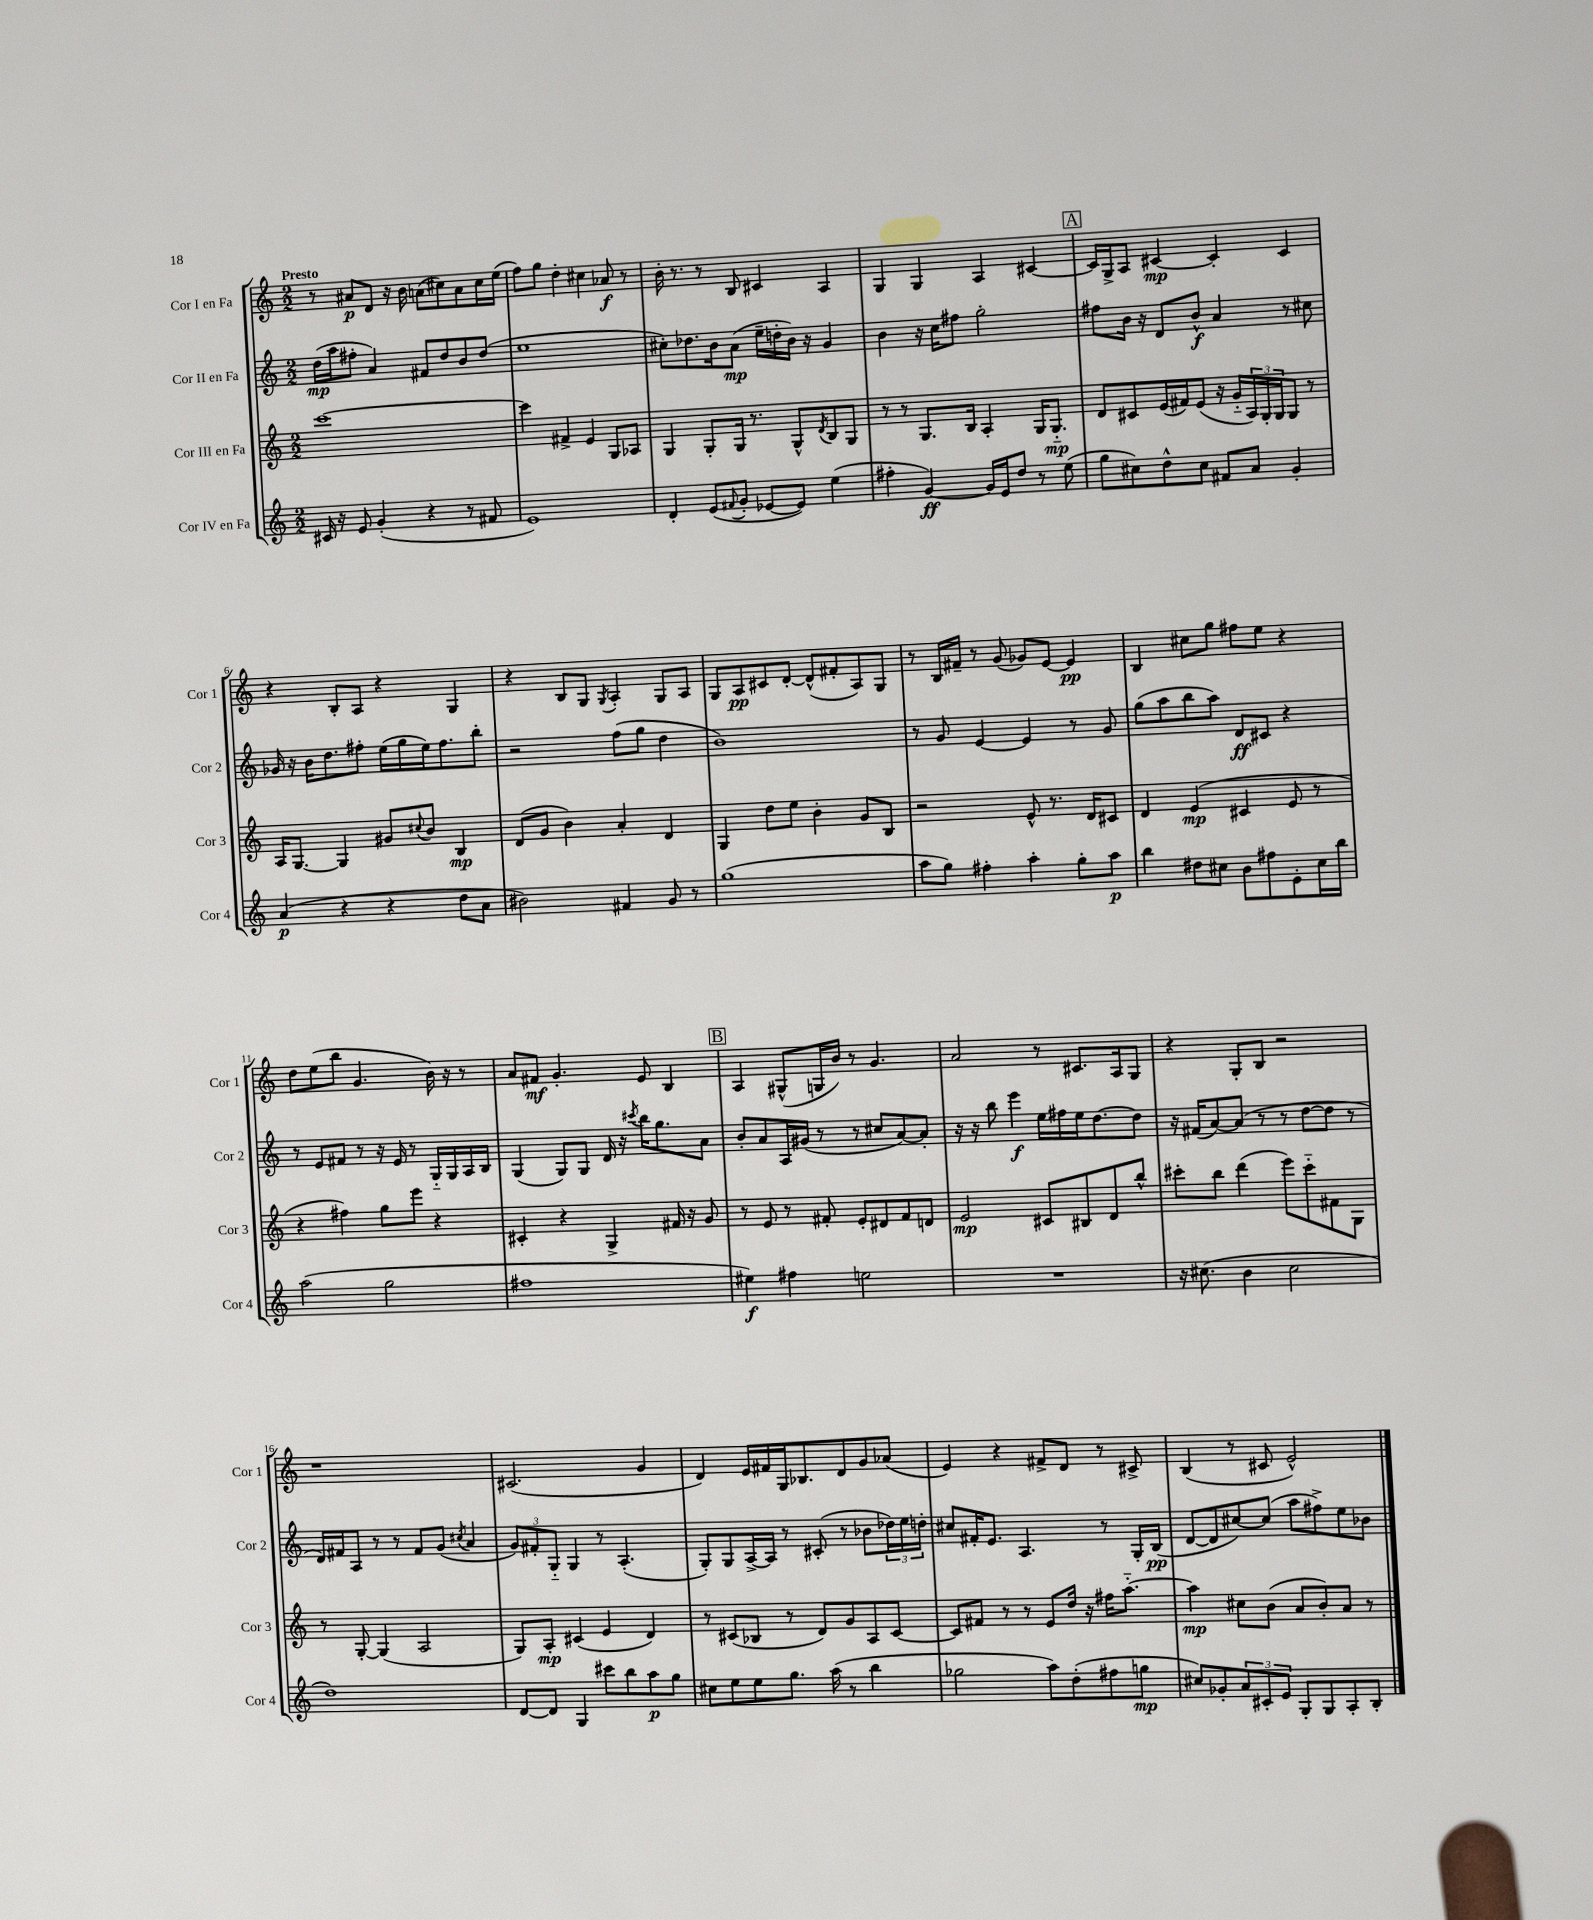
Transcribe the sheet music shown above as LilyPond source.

<<
\new StaffGroup <<
\new Staff = "s0" \with { instrumentName = "Cor I en Fa" shortInstrumentName = "Cor 1" } {
    \clef treble \key c \major \numericTimeSignature \time 2/2 \tempo "Presto"
    r8 ais'8\p d'8 r16 b'16 a'8( cis''8) a'8 cis''16 e''16( |
    f''8) g''8 d''4-. cis''4 aes'8\f r8 |
    b'16-. r8. r8 b8 cis'4 a4 |
    g4 g4 a4 cis'4~ |
    \mark \markup { \box "A" } cis'16 g16-> a8 cis'4~\mp cis'4-. cis'4 |
    r4 b8-. a8 r4 g4 |
    r4 b8 g8 \acciaccatura { g8 } a4-. g8 a8 |
    g8 a8\pp cis'8 d'8~-. d'8-^( fis'8-. a8) g8 |
    r8 b16 fis'16-- r8 g'8( ges'8) e'8~ e'4\pp |
    b4 cis''8 g''8 fis''8 e''8 r4 |
    d''8 e''8( b''8 g'4. b'16) r16 r8 |
    a'8 fis'8\mf g'4.-. e'8 b4 |
    \mark \markup { \box "B" } a4 gis8-^( g16 b'16) r8 g'4. |
    a'2 r8 cis'8. a16 g8 |
    r4 g8-. b8 r2 |
    r1 |
    cis'2.( g'4 |
    d'4) e'16 fis'16 g16 bes8. d'8 g'8 aes'8( |
    e'4) r4 fis'8-> d'8 r8 cis'8-> |
    b4( r8 cis'8 e'2-^) \bar "|." |
}
\new Staff = "s1" \with { instrumentName = "Cor II en Fa" shortInstrumentName = "Cor 2" } {
    \clef treble \key c \major \numericTimeSignature \time 2/2
    d''16\mp( a''16 fis''8-. a'4) fis'8 d''8 b'8 d''8( |
    e''1 |
    cis''8-.) des''8. b'16 a'8\mp( e''16-- d''16-. b'16) r16 g'4 |
    b'4 r16 c''16 fis''8 g''2-. |
    \mark \markup { \box "A" } fis''8 b'16 r16 d'8 b'8-^\f a'4 r8 cis''8 |
    ges'16 r16 b'16 d''8. fis''8-. e''16( g''16 e''16) fis''8. b''8-. |
    r2 f''8( g''8 d''4 |
    b'1) |
    r8 g'8 e'4~ e'4 r8 g'8 |
    g''8( a''8 b''8 a''8) d'8\ff cis'8 r4 |
    r8 e'8 fis'8 r8 r16 e'16 r8 g16-_ g16 a16 b16 |
    g4( g8) g8 d'16 r16 \acciaccatura { cis'''8 } b''16 g''8. a'8 |
    \mark \markup { \box "B" } b'8-. a'8 a16 gis'16( r8 r8 cis''8 a'8~) a'8-. |
    r16 r16 b''8 e'''4\f e''16 fis''16 e''16 d''8.~ d''8 |
    r16 fis'16( a'8~) a'8( r8 r8 d''8~ d''8 r8 |
    d'16) fis'16 a8 r8 r8 fis'8 g'8( \acciaccatura { cis''8 } a'4 |
    \tuplet 3/2 { g'8) fis'8-. g8-_ } g4 r8 a4.-.( |
    g8-.) g8 a16~-> a16 r8 cis'8-.( r8 bes'8 \tuplet 3/2 { des''16) e''16 d''16-. } |
    cis''8 fis'16-. e'8. a4. r8 g16-. b16\pp( |
    d'8~ d'8 cis''8~) cis''8( a''8 fis''8->) e''8 bes'8 \bar "|." |
}
\new Staff = "s2" \with { instrumentName = "Cor III en Fa" shortInstrumentName = "Cor 3" } {
    \clef treble \key c \major \numericTimeSignature \time 2/2
    c'''1~ |
    c'''4 fis'4-> e'4 g8 aes8 |
    g4 g8-. g16 r8. g8-^ \acciaccatura { d'8 } b8 g8 |
    r8 r8 g8. b16 a4-. g16 g8.-_\mp |
    \mark \markup { \box "A" } d'8 cis'8 e'16( fis'16) e'8( r16 g'16-_ \tuplet 3/2 { a16) g16-. g16 } g8 r8 |
    a16 g8.~ g4 gis'8 \appoggiatura { cis''8 } b'8 b4\mp |
    d'8( g'8 b'4) a'4-. d'4 |
    g4 d''8 e''8 b'4-. g'8 b8 |
    r2 e'8-^ r8. d'16 cis'8 |
    d'4 e'4\mp( cis'4 e'8 r8 |
    r4 fis''4) g''8 e'''8 r4 |
    cis'4-. r4 g4-> fis'16 r16 g'8 |
    \mark \markup { \box "B" } r8 e'8 r8 fis'8-. e'8-. dis'8 fis'8 d'8 |
    e'2\mp cis'8 bis8 d'8 b''8-^ |
    cis'''8-. b''8 d'''4( e'''8) cis'''8-_ fis'8 g8 |
    r8 g8~-. g4( a2 |
    g8) a8-.\mp cis'4( e'4 d'4) |
    r8 cis'8( bes8 r8 d'8) g'8 a8 cis'8~ |
    cis'8 fis'8 r8 r8 e'8 d''16 r16 fis''16 a''8.~-_ |
    a''4\mp cis''8 b'8( a'8 b'8-.) a'8 r8 \bar "|." |
}
\new Staff = "s3" \with { instrumentName = "Cor IV en Fa" shortInstrumentName = "Cor 4" } {
    \clef treble \key c \major \numericTimeSignature \time 2/2
    cis'16 r16 e'8 g'4-.( r4 r8 fis'8 |
    e'1) |
    d'4-. e'8( \appoggiatura { fis'8 } g'8-. ees'8~ ees'8) e''4( |
    fis''4-. g'4~\ff) g'16 e'16 d''8 r8 e''8( |
    \mark \markup { \box "A" } g''8 cis''8) d''8-^ cis''8 fis'8 a'8 g'4-. |
    a'4\p( r4 r4 d''8 a'8 |
    bis'2) fis'4 g'8 r8 |
    g''1( |
    a''8 g''8) fis''4-. a''4-. g''8-. a''8\p |
    b''4 dis''8 cis''8 b'8 fis''8 e'8-. cis''16 b''16 |
    a''2( g''2 |
    fis''1 |
    \mark \markup { \box "B" } eis''4\f) fis''4 e''2 |
    R1 |
    r16 cis''8.( b'4 cis''2 |
    d''1) |
    d'8~ d'8 g4 cis'''8 b''8 a''8\p g''8 |
    cis''8 e''8 e''8 g''8. a''16( r8 b''4 |
    ges''2 a''8) d''8-.( fis''8 g''8\mp |
    cis''8) ges'8-. \tuplet 3/2 { a'8 cis'8-. e'8 } g8-. g8 a8-. b8-. \bar "|." |
}
>>
>>
